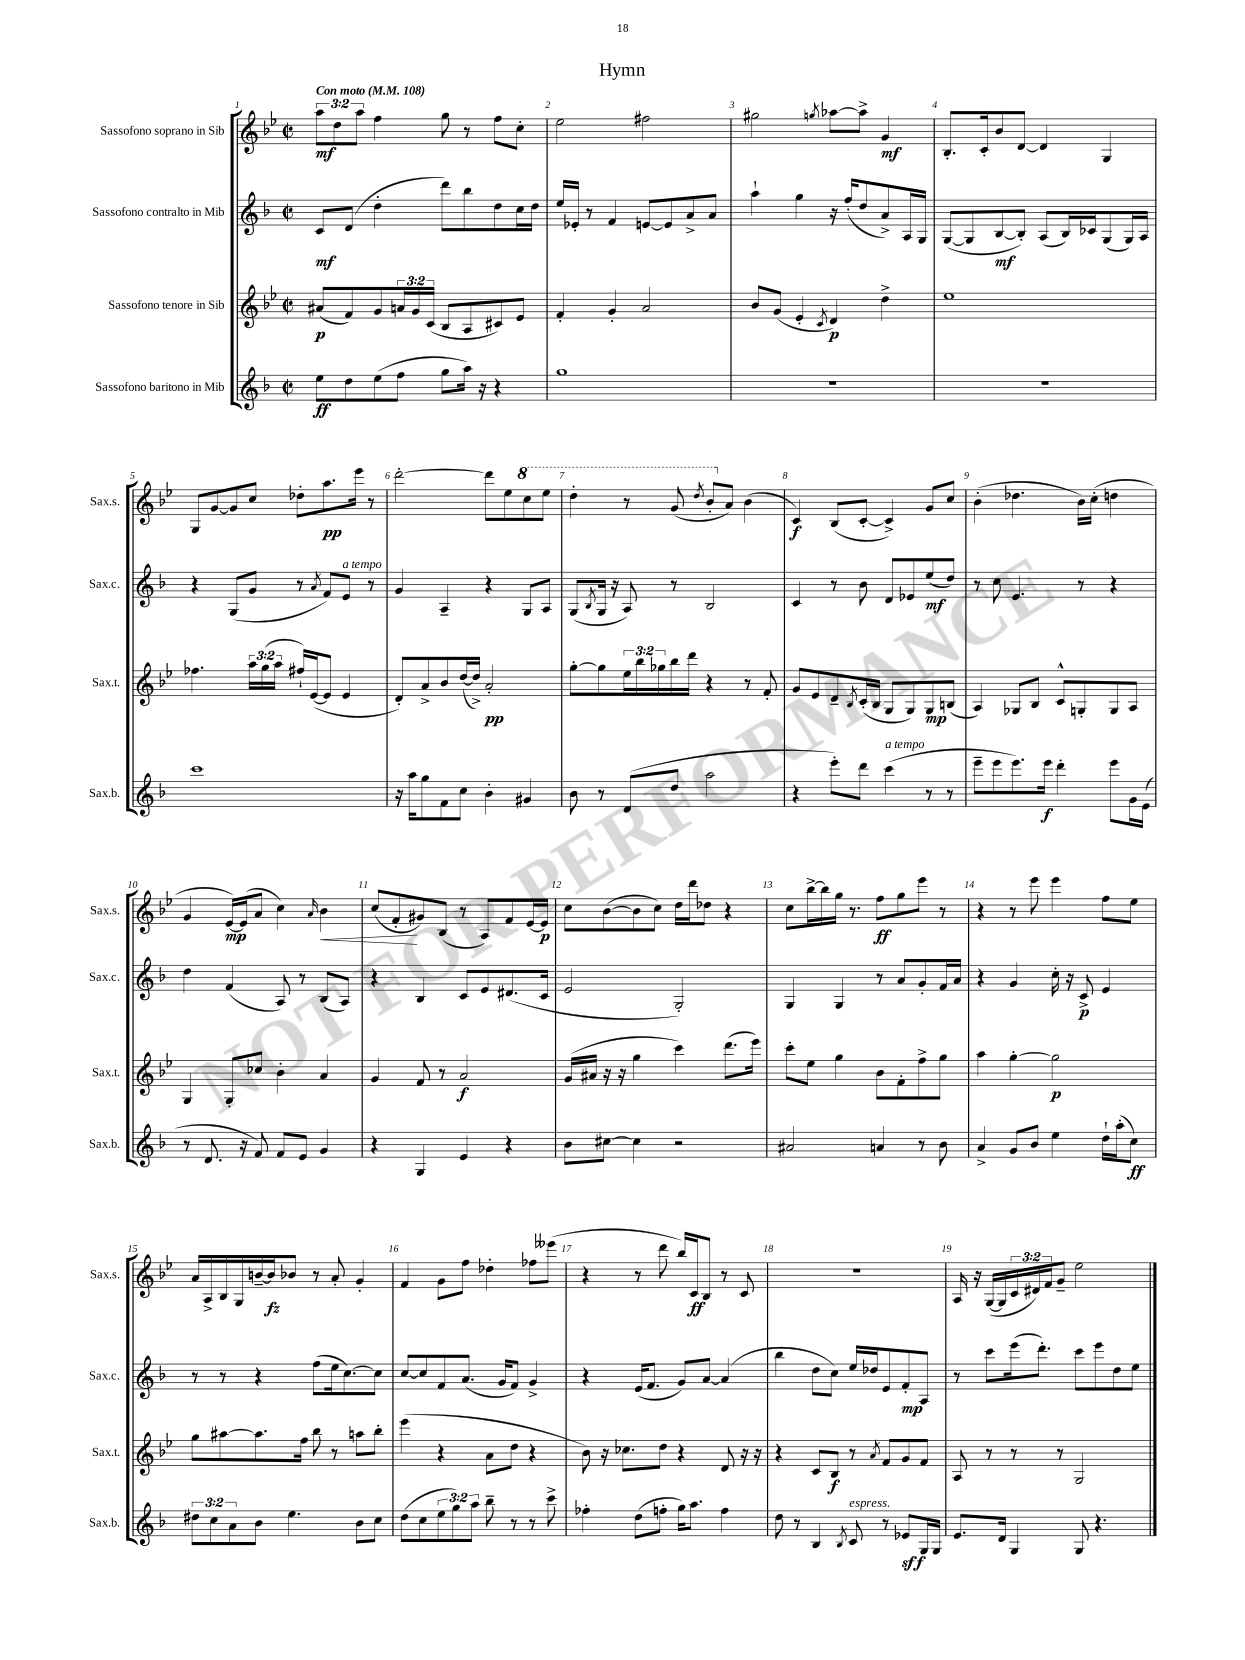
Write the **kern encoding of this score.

**kern	**kern	**kern	**kern
*staff4	*staff3	*staff2	*staff1
*clefG2	*clefG2	*clefG2	*clefG2
*k[b-]	*k[b-e-]	*k[b-]	*k[b-e-]
*M2/2	*M2/2	*M2/2	*M2/2
*met(c|)	*met(c|)	*met(c|)	*met(c|)
*MM108	*MM108	*MM108	*MM108
8ee\L	(8a#/L	8c/L	12aa\L
.	.	.	12dd\
8dd\	8f/)	(8d/J	.
.	.	.	12aa\J
(8ee\	8g/	4dd'\	4ff\
8ff\J	24a/L	.	.
.	24g/	.	.
.	(24c/JJ	.	.
8gg\L	8B-/L	8ddd\L)	8gg\
16aa\Jk)	8A/	8bb-\	8r
16r	.	.	.
4r	8c#/)	8dd\	8ff\L
.	8e-/J	16cc\L	8cc'\J
.	.	16dd\JJ	.
=	=	=	=
1gg	4f'/	16ee/LL	2ee-\
.	.	16e-'/JJ	.
.	.	8r	.
.	4g'/	4f/	.
.	2a/	[8e/L	2ff#\
.	.	8e/]	.
.	.	8a^/	.
.	.	8a/J	.
=	=	=	=
1r	8b-/L	4aa`\	2gg#\
.	(8g/J	.	.
.	4e-'/	4gg\	.
.	8qc/	.	8qgg/
.	4d/)	16r	[8aa-\L
.	.	(16ff'/LK	.
.	.	8dd/	8aa-^\]J
.	4dd^\	8a^/)	4g/
.	.	16A/L	.
.	.	16G/JJ	.
=	=	=	=
1r	1ee-	([8G/L	8.B-'/L
.	.	8G/]	.
.	.	.	16c'/k
.	.	[8B-/	8b-/
.	.	8B-'/]J)	[8d/J
.	.	(8A/L	4d/]
.	.	16B-/L)	.
.	.	16c-/J	.
.	.	(8G/	4G/
.	.	16G/L)	.
.	.	16A/JJ	.
=	=	=	=
1ccc	4.ff-\	4r	8G/L
.	.	.	[8g/
.	.	(8G/L	8g/]
.	24aa\LL	8g/J	8cc/J
.	(24gg\	.	.
.	24aa\JJ	.	.
.	16ff#`/LL)	8r	8dd-'\L
.	([16e-/J	.	.
.	.	8qa/	.
.	8e-/]J	8f/L)	8.aa\
.	4e-/	8e/J	.
.	.	.	16eee-\Jk
.	.	8r	8r
=	=	=	=
16r	8d'/L)	4g/	[2ddd'\
16aa\LK	.	.	.
8gg\	8a^/	.	.
8f\	8b-/	4A~/	.
8cc\J	([16dd/L	.	.
.	16dd^/]JJ)	.	.
4b-'\	2a'/	4r	8ddd\]L
.	.	.	8ee-\
4g#/	.	8G/L	8ccc\
.	.	8A/J	8eee-\J
=	=	=	=
8b-\	[8gg'\L	(8G/L	4ddd'\
.	.	8qB-/	.
8r	8gg\]	16G/Jk	.
.	.	16r	.
(8d/L	24ee-\L	8A/)	8r
.	24bb-\	.	.
.	24gg-\	.	.
8dd/J	16bb-\	8r	(8gg/
.	16ddd\JJ	.	.
.	.	.	8qddd/
2aa\	4r	2B-/	8bb-'/L
.	.	.	8a/J)
.	8r	.	(4b-\
.	8f'/	.	.
=	=	=	=
4r	8g/L	4c/	4c/)
.	8e-/	.	.
8eee'\L)	8d~/	8r	(8B-/L
.	8qB-/	.	.
8ddd\J	(16c'/L	8b-\	[8c'/J
.	16B-/JJ	.	.
(4ccc\	8G/L	8d/L	4c^/])
.	8G/)	8e-/	.
8r	8G/	(8ee/	8g/L
8r	(8B/J	8dd/J)	8cc/J
=	=	=	=
8eee~\L	4A/)	8r	(4b-'\
8eee\	.	8cc\	.
8.eee\)	8G-/L	4.e/	4.dd-\
.	8B-/J	.	.
16eee\Jk	.	.	.
4ddd'\	8c^^/L	.	.
.	8G'/	8r	16b-\LL)
.	.	.	(16cc'\JJ
8eee\L	8G/	4r	4dd\
16g\L	8A/J	.	.
(16e\JJ	.	.	.
=	=	=	=
8r	4G/	4dd\	4g/
8.d/	.	.	.
.	8G'/L	(4f/	[16e-/LL)
16r	.	.	(16e-/]J
8f/)	8cc-/J	.	8a/J
8f/L	4b-'\	8A/)	4cc\)
8e/J	.	8r	.
.	.	.	16qqa/
4g/	4a/	(8B-/L	4b-\
.	.	8A/J)	.
=	=	=	=
4r	4g/	4r	(8cc/L
.	.	.	8f'/
4G/	8f/	4B-/	8g#/)
.	8r	.	(8B-/J
4e/	2a/	8c/L	8r
.	.	8e/	8A/L)
4r	.	(8.d#/	8f/
.	.	.	[16e-/L
.	.	16c/Jk	16e-/]JJ
=	=	=	=
8b-\L	(16g/LL	2e/	8cc\L
.	16a#/JJ	.	.
[8cc#\J	16r	.	([8b-\
.	16r	.	.
4cc#\]	4gg\	.	8b-\]
.	.	.	8cc\J)
2r	4ccc\)	2G'/)	16dd\LL
.	.	.	16ddd\J
.	.	.	8dd-\J
.	(8.ddd\L	.	4r
.	16eee-\Jk)	.	.
=	=	=	=
2a#/	8ccc'\L	4G/	8cc\L
.	8ee-\J	.	[16bb-^\L
.	.	.	16bb-\]
.	4gg\	4G/	16gg\JJ
.	.	.	8.r
4a/	8b-\L	8r	8ff\L
.	8f'\	8a/L	8gg\
8r	8ff^\	8g'/	8eee-\J
8b-\	8gg\J	16f/L	8r
.	.	16a/JJ	.
=	=	=	=
4a^/	4aa\	4r	4r
8g/L	[4gg'\	4g/	8r
8b-/J	.	.	8eee-\
4ee\	2gg\]	16cc'\	4eee-\
.	.	16r	.
.	.	8c^/	.
16dd`\LL	.	4e/	8ff\L
(16aa'\J	.	.	.
8cc\J)	.	.	8ee-\J
=	=	=	=
12dd#\L	8gg\L	8r	16a/LL
.	.	.	16A^/
12cc\	.	.	.
.	[8aa#\	8r	16B-/
12a\	.	.	.
.	.	.	16G/
8b-\J	8.aa#\]	4r	[16b~/
.	.	.	16b/]J
4.ee\	.	.	8b-/J
.	16ff\Jk	.	.
.	8bb-\	(8ff\L	8r
.	8r	16ee\k	8a'/
.	.	[8.cc\)	.
8b-\L	8aa\L	.	4g'/
8cc\J	8bb-'\J	8cc\]J	.
=	=	=	=
(8dd\L	(4eee-\	[8cc/L	4f/
8cc\	.	8cc/]	.
12ee\	4r	8f/	8g\L
12gg\)	.	.	.
.	.	(8.a/J	8ff\J
12aa\J	.	.	.
8bb-~\	8a\L	.	4dd-'\
.	.	16g/LK	.
8r	8dd\J	8f/J)	.
8r	4r	4g^/	8ff-\L
8ccc^\	.	.	(8eee--\J
=	=	=	=
4ff-'\	8b-\)	4r	4r
.	16r	.	.
.	8.cc-\L	.	.
(8dd\L	.	(16e/LK	8r
.	.	8.f/J	.
8ff'\J	8dd\J	.	8ddd\
16gg\LK)	4r	8g/L)	16bb-/LL)
8.aa\J	.	.	16c/J
.	.	[8a/J	8B-/J
4ff\	8d/	(4a/]	8r
.	16r	.	8c/
.	16r	.	.
=	=	=	=
8dd\	4r	4bb-\	1r
8r	.	.	.
4B-/	8c/L	8dd\L	.
.	8B-/J	8cc\J)	.
8qB-/	.	.	.
8c/	8r	16ee/LL	.
.	.	16dd-/J	.
.	8qa/	.	.
8r	8f/L	8e/	.
8e-/L	8g/	8f'/	.
16G/L	8f/J	8A/J	.
16G/JJ	.	.	.
=	=	=	=
8.e/L	8A/	8r	16A/
.	.	.	16r
.	8r	8ccc\L	([16G/LL
16d/Jk	.	.	16G/]
4G/	8r	(16eee\k	24c/
.	.	.	24d#/)
.	.	8.ddd'\J)	.
.	.	.	24f/J
.	8r	.	8g~/J
8G/	2G/	8ccc\L	2ee-\
4.r	.	8eee\	.
.	.	8dd\	.
.	.	8ee\J	.
==	==	==	==
*-	*-	*-	*-
